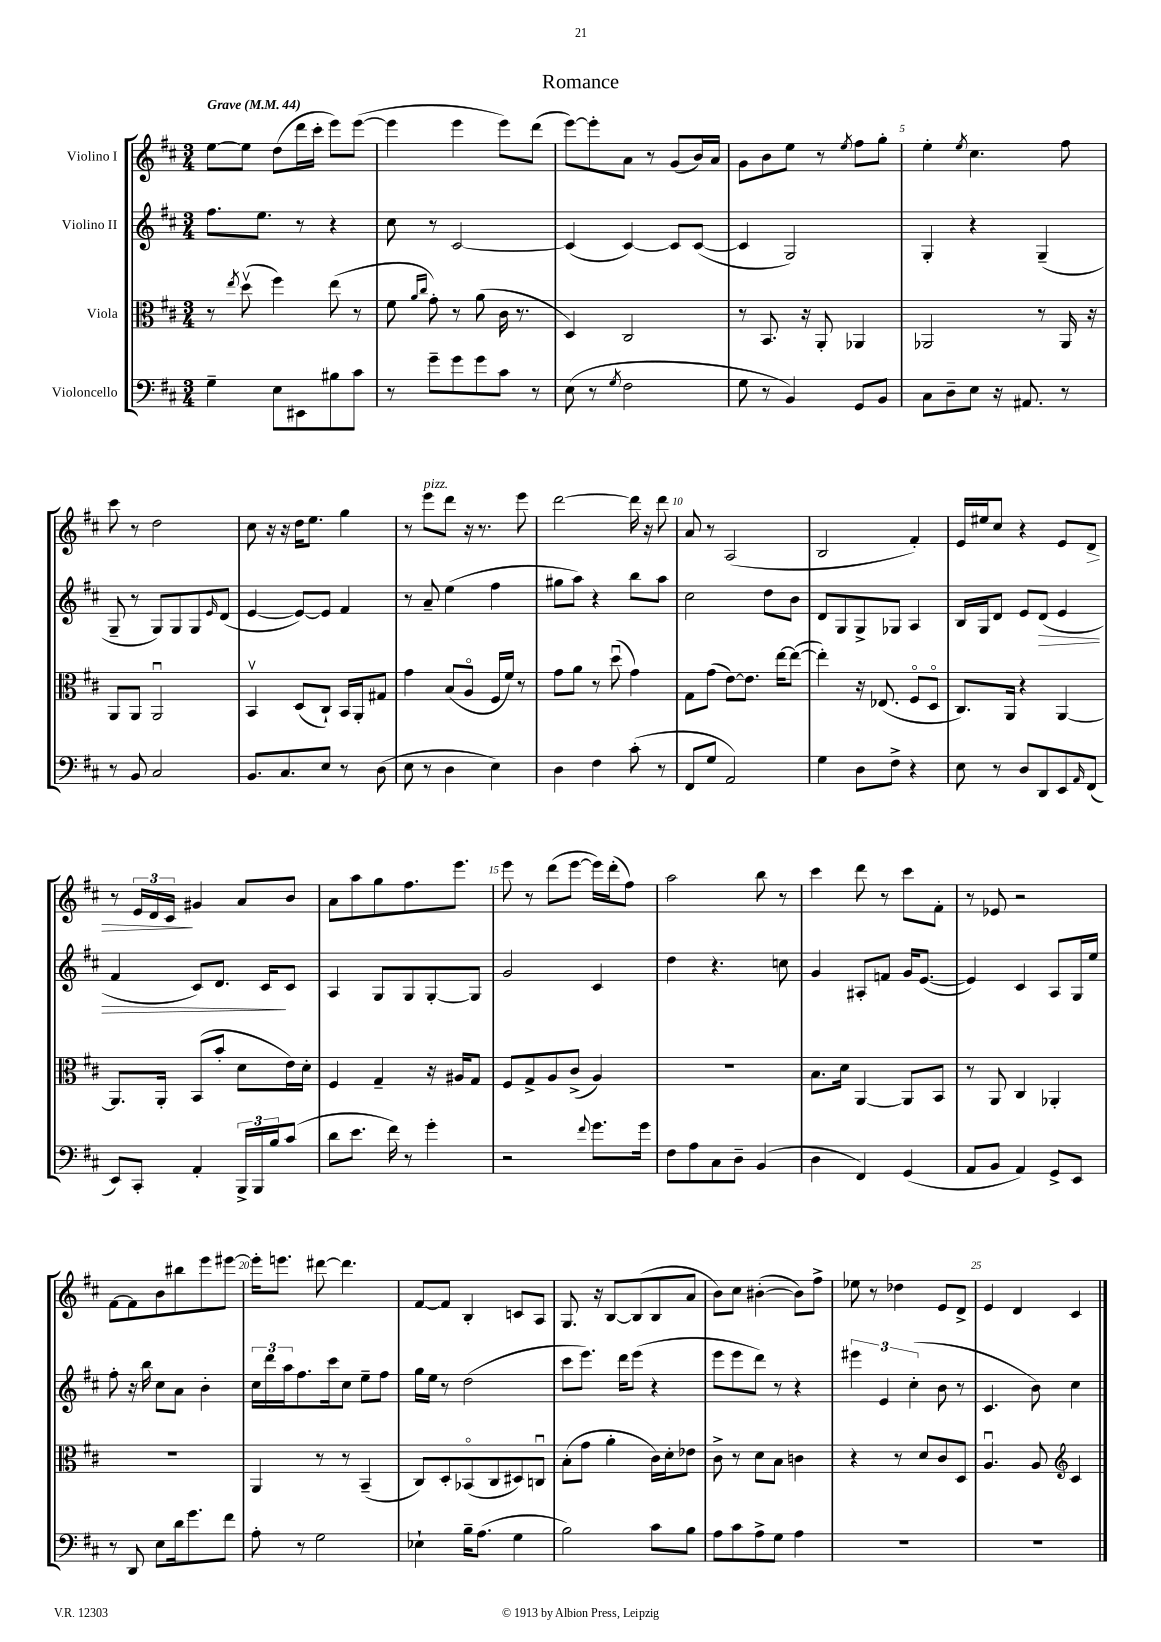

**kern	**kern	**kern	**dynam	**kern	**dynam
*part4	*part3	*part2	*part2	*part1	*part1
*staff4	*staff3	*staff2	*staff2	*staff1	*staff1
*I"Violoncello	*I"Viola	*I"Violino II	*	*I"Violino I	*
*clefF4	*clefC3	*clefG2	*	*clefG2	*
*k[f#c#]	*k[f#c#]	*k[f#c#]	*	*k[f#c#]	*
*M3/4	*M3/4	*M3/4	*	*M3/4	*
*MM44	*MM44	*MM44	*	*MM44	*
=1	=1	=1	=1	=1	=1
!	!	!	!	!LO:TX:a:B:t=Grave	!
4G~\	8r	8.ff#\L	.	[8ee\L	.
.	8qee/	.	.	.	.
.	(8ddv\	.	.	8ee\J]	.
.	.	8.ee\J	.	.	.
8E\L	4ff#\)	.	.	(8dd\L	.
8EE#X\	.	8r	.	16ddd\L	.
.	.	.	.	16ccc#'\JJ	.
8B#X\	(8ee\	4r	.	8eee\L)	.
8c#\J	8r	.	.	([8eee\J	.
=2	=2	=2	=2	=2	=2
8r	8f#\	8cc#\	.	4eee\]	.
.	16qqa/LL	.	.	.	.
.	16qqcc#/JJ	.	.	.	.
8g~\L	8g'\)	8r	.	.	.
8g\	8r	[2c#/	.	4eee\	.
8g\	(8a\	.	.	.	.
8c#\J	16c#\	.	.	8eee\L)	.
.	8.r	.	.	.	.
8r	.	.	.	(8ddd\J	.
=3	=3	=3	=3	=3	=3
(8E\	4D/)	(4c#/]	.	[8eee\L)	.
8r	.	.	.	8eee'\]	.
8qG/	.	.	.	.	.
2F#\	2C#/	[4c#/)	.	8a\J	.
.	.	.	.	8r	.
.	.	8c#/L]	.	(8g/L	.
.	.	([8c#/J	.	16b/L)	.
.	.	.	.	16a/JJ	.
=4	=4	=4	=4	=4	=4
8G\	8r	4c#/]	.	8g\L	.
8r	8.BB/	.	.	8b\	.
4BB/)	.	2G/)	.	8ee\J	.
.	16r	.	.	.	.
.	8AA'/	.	.	8r	.
.	.	.	.	8qee/	.
8GG/L	4AA-X/	.	.	8ff#\L	.
8BB/J	.	.	.	8gg'\J	.
=5	=5	=5	=5	=5	=5
8C#\L	2AA-X/	4G'/	.	4ee'\	.
8D~\	.	.	.	.	.
.	.	.	.	8qee/	.
8E\J	.	4r	.	4.cc#\	.
16r	.	.	.	.	.
8.AA#X/	.	.	.	.	.
.	8r	(4G~/	.	.	.
8r	16AA-/	.	.	8ff#\	.
.	16r	.	.	.	.
!!LO:LB:g=z
=6	=6	=6	=6	=6	=6
8r	8AA/L	8G~/	.	8ccc#\	.
8BB/	8AA/J	8r	.	8r	.
2C#/	2AAu/	8G/L)	.	2dd\	.
.	.	8G/	.	.	.
.	.	8G/	.	.	.
.	.	16qqe/	.	.	.
.	.	(8d/J	.	.	.
=7	=7	=7	=7	=7	=7
8.BB/L	4BBv/	[4e/	.	8cc#\	.
.	.	.	.	16r	.
8.C#/	.	.	.	16r	.
.	(8D/L	8e/L_)	.	16dd\KL	.
.	.	.	.	8.ee\J	.
8E/J	8C#`/J)	8e/J]	.	.	.
8r	16BB/LL	4f#/	.	4gg\	.
.	16AA'/J	.	.	.	.
(8D\	8G#X/J	.	.	.	.
=8	=8	=8	=8	=8	=8
8E\	4g\	8r	.	8r	.
!	!	!	!	!LO:TX:a:i:t=pizz.	!
8r	.	8a~/	.	8eee\L	.
4D\	(8B/L	(4ee\	.	8ddd\J	.
.	8A/J	.	.	16r	.
.	.	.	.	8.r	.
4E\)	16F#/LL	4ff#\	.	.	.
.	16f#/JJ)	.	.	.	.
.	8r	.	.	8eee\	.
=9	=9	=9	=9	=9	=9
4D\	8g\L	8gg#X\L	.	[2ddd\	.
.	8a\J	8aa\J)	.	.	.
4F#\	8r	4r	.	.	.
.	(8ddu\	.	.	.	.
(8c#'\	4g\)	8bb\L	.	16ddd\]	.
.	.	.	.	16r	.
8r	.	8aa\J	.	8ddd\	.
=10	=10	=10	=10	=10	=10
8FF#/L	8G\L	2cc#\	.	8a/	.
8G/J	(8g\J	.	.	8r	.
2AA/)	[8e\L)	.	.	(2A/	.
.	8.e\J]	.	.	.	.
.	.	8dd\L	.	.	.
.	[16ee\KL	.	.	.	.
.	(8ee\J_	8b\J	.	.	.
=11	=11	=11	=11	=11	=11
4G\	4ee'\])	8d/L	.	2B/	.
.	.	8G/	.	.	.
8D\L	16r	8G^/	.	.	.
.	(8.E-X/	.	.	.	.
8F#^\J	.	8G-X/J	.	.	.
4r	8F#/L	4A/	.	4f#'/)	.
.	8D/J	.	.	.	.
=12	=12	=12	=12	=12	=12
8E\	8.C#/L)	16B/LL	.	16e/LL	.
.	.	16G/J	.	16ee#X/J	.
8r	.	8d/J	.	8cc#/J	.
.	16AA/Jk	.	.	.	.
8D/L	4r	8e/L	.	4r	.
!	!	!	!LO:HP:b	!	!
8DD/	.	(8d/J	>	.	.
8EE/	[4AA/	4e/	.	8e/L	.
16qqAA/	.	.	.	.	.
!	!	!	!	!	!LO:HP:b
(8FF#/J	.	.	.	8d/J	>
!!LO:LB:g=z
=13	=13	=13	=13	=13	=13
8EE/L)	8.AA/L]	4f#/	.	8r	.
8CC#'/J	.	.	.	24e/LL	.
.	.	.	.	24d/	.
.	16AA'/Jk	.	.	.	.
.	.	.	.	24c#/JJ	.
4AA'/	(8BB/L	8c#/L)	.	4g#X/	]
.	8b'/J	8.d/J	.	.	.
24BBB^/LL	8d\L	.	.	8a/L	.
24BBB/	.	.	.	.	.
.	.	16c#/KL	.	.	.
24B/J	.	.	.	.	.
(8c#/J	16e\L)	8c#/J	]	8b/J	.
.	16d'\JJ	.	.	.	.
=14	=14	=14	=14	=14	=14
8d\L	4F#/	4A/	.	8a\L	.
8.e\J	.	.	.	8aa\	.
.	4G~/	8G/L	.	8gg\	.
16f#\)	.	.	.	.	.
8r	.	8G/	.	8.ff#\	.
4g'\	16r	[8G'/	.	.	.
.	16A#X/KL	.	.	8.eee\J	.
.	8G/J	8G/J]	.	.	.
=15	=15	=15	=15	=15	=15
2r	8F#/L	2g/	.	8eee\	.
.	8G^/	.	.	8r	.
.	8A/	.	.	(8ddd\L	.
.	(8c#^/J	.	.	[8eee\J	.
8qqf#/	.	.	.	.	.
8.g\L	4A/)	4c#/	.	16eee\LL])	.
.	.	.	.	(16ddd'\J	.
.	.	.	.	8ff#\J)	.
16g\Jk	.	.	.	.	.
=16	=16	=16	=16	=16	=16
8F#\L	2.r	4dd\	.	2aa\	.
8A\	.	.	.	.	.
8C#\	.	4.r	.	.	.
8D~\J	.	.	.	.	.
(4BB/	.	.	.	8bb\	.
.	.	8ccn\	.	8r	.
=17	=17	=17	=17	=17	=17
4D\	8.B\L	4g/	.	4ccc#\	.
.	16d\Jk	.	.	.	.
4FF#/)	[4AA/	8A#X'/L	.	8ddd\	.
.	.	8fn/J	.	8r	.
(4GG/	8AA/L]	16g/KL	.	8ccc#\L	.
.	.	([8.e/J	.	.	.
.	8BB/J	.	.	8f#'\J	.
=18	=18	=18	=18	=18	=18
8AA/L	8r	4e/])	.	8r	.
8BB/J	8AA/	.	.	8e-X/	.
4AA/)	4C#/	4c#/	.	2r	.
8GG^/L	4AA-X'/	8A/L	.	.	.
8EE/J	.	16G/L	.	.	.
.	.	16ee/JJ	.	.	.
!!LO:LB:g=z
=19	=19	=19	=19	=19	=19
8r	2.r	8ff#'\	.	[8f#\L	.
8DD/	.	16r	.	8f#\]	.
.	.	16bb\	.	.	.
8E\L	.	8cc#\L	.	8b\	.
16d\k	.	8a\J	.	8bb#X\	.
8.g\	.	.	.	.	.
.	.	4b'\	.	8eee\	.
8f#\J	.	.	.	[8eee#X\J	.
=20	=20	=20	=20	=20	=20
8A'\	4AA/	24cc#\LL	.	16eee#'\KL]	.
.	.	24ddd\	.	.	.
.	.	.	.	8.eeen\J	.
.	.	24aa\J	.	.	.
8r	.	8.ff#\	.	.	.
2G\	8r	.	.	[8ddd#X\	.
.	.	16ccc#\k	.	.	.
.	8r	8cc#\J	.	4.ddd#\]	.
.	(4BB~/	8ee~\L	.	.	.
.	.	8ff#\J	.	.	.
=21	=21	=21	=21	=21	=21
4E-X`\	8C#/L)	16gg\LL	.	[8f#/L	.
.	.	16ee\JJ	.	.	.
.	8D'/	8r	.	8f#/J]	.
16B~\KL	(8BB-X/	(2dd\	.	4B'/	.
(8.A\J	.	.	.	.	.
.	8C#/	.	.	.	.
4G\	8D#X/)	.	.	8cn/L	.
.	8Cnu/J	.	.	8A/J	.
=22	=22	=22	=22	=22	=22
2B\)	(8B'\L	8ccc#\L	.	8.G/	.
.	8g\J	8.eee\J)	.	.	.
.	.	.	.	16r	.
.	4a'\	.	.	[8B/L	.
.	.	16ddd\KL	.	.	.
.	.	(8eee\J	.	(8B/]	.
8c#\L	16c#\LL)	4r	.	8B/	.
.	16d'\J	.	.	.	.
8B\J	8e-X\J	.	.	8a/J	.
=23	=23	=23	=23	=23	=23
8A\L	8c#^\	8eee\L	.	8b\L)	.
8c#\	8r	8eee\	.	8cc#\J	.
8A^\	8d\L	8ddd\J)	.	([4b#X'\	.
8G\J	8B\J	8r	.	.	.
4A\	4cn\	4r	.	8b#\L])	.
.	.	.	.	8ff#^\J	.
=24	=24	=24	=24	=24	=24
2.r	4r	6eee#X\	.	8ee-X\	.
.	.	.	.	8r	.
.	.	6e/	.	.	.
.	8r	.	.	4dd-X\	.
.	.	(6cc#'\	.	.	.
.	8d/L	.	.	.	.
.	8c#/	8b\	.	8e/L	.
.	8D/J	8r	.	8d^/J	.
=25	=25	=25	=25	=25	=25
2.r	4.Au/	4.c#/	.	4e/	.
.	.	.	.	4d/	.
.	8A/	8b\)	.	.	.
*	*clefG2	*	*	*	*
.	4c#/	4cc#\	.	4c#/	.
==	==	==	==	==	==
*-	*-	*-	*-	*-	*-
